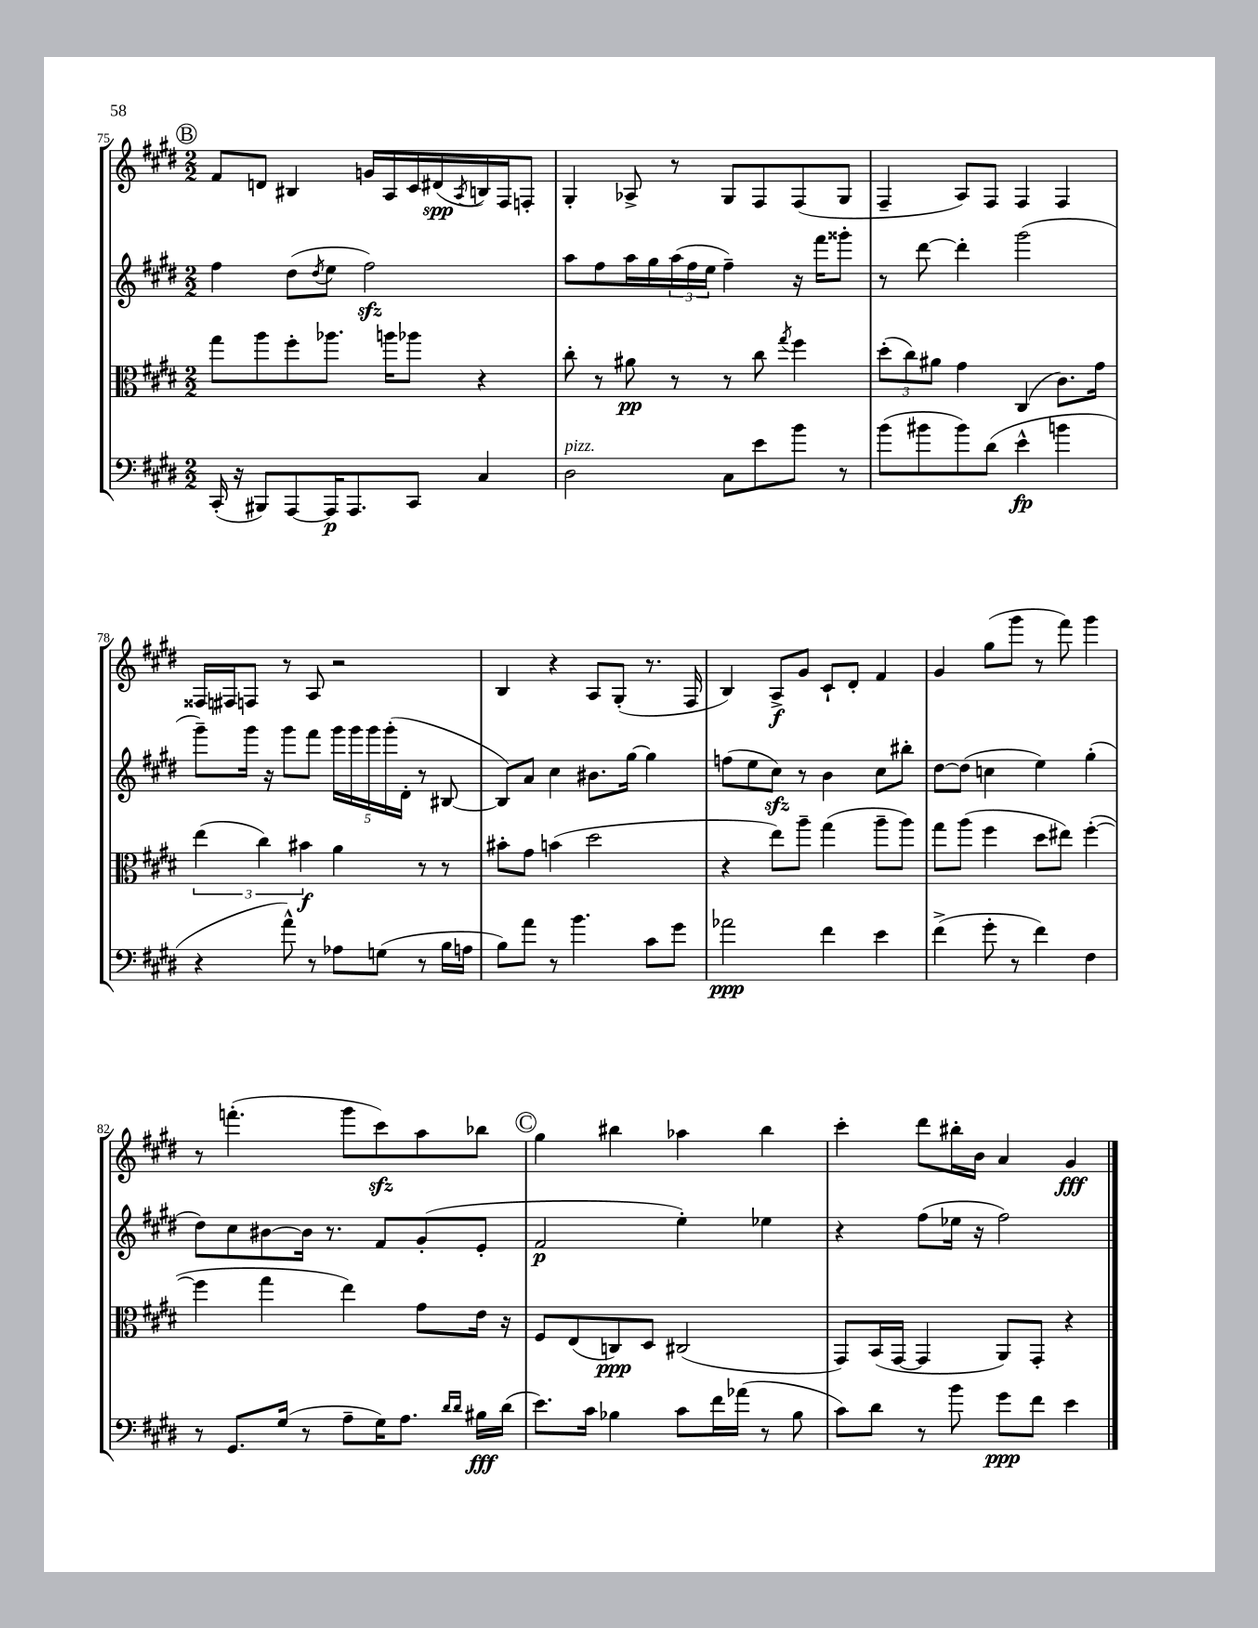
<<
\new StaffGroup <<
\new Staff = "s0" {
    \clef treble \key e \major \numericTimeSignature \time 2/2
    \mark \markup { \circle "B" } fis'8 d'8 bis4 g'16 a16 cis'16 dis'16\spp( \acciaccatura { a8 } b16) fis16 f8-. |
    gis4-. aes8-> r8 gis8 fis8 fis8( gis8 |
    fis4-- a8) fis8 fis4 fis4 |
    fisis16 fis16 f8 r8 a8 r2 |
    b4 r4 a8 gis8-.( r8. fis16 |
    b4) a8->\f gis'8 cis'8-! dis'8-. fis'4 |
    gis'4 gis''8( gis'''8 r8 fis'''8) gis'''4 |
    r8 f'''4.-.( gis'''8 cis'''8\sfz) a''8 bes''8 |
    \mark \markup { \circle "C" } gis''4 bis''4 aes''4 bis''4 |
    cis'''4-. dis'''8 bis''16-. b'16 a'4 gis'4\fff \bar "|." |
}
\new Staff = "s1" {
    \clef treble \key e \major \numericTimeSignature \time 2/2
    \mark \markup { \circle "B" } fis''4 dis''8( \acciaccatura { dis''8 } e''8 fis''2\sfz) |
    a''8 fis''8 a''16 gis''16 \tuplet 3/2 { a''16( fis''16 e''16 } fis''4--) r16 fis'''16 gisis'''8-. |
    r8 dis'''8~ dis'''4-. gis'''2( |
    gis'''8--) gis'''16 r16 gis'''8 fis'''8 \tuplet 5/4 { gis'''16 gis'''16 gis'''16 gis'''16-.( dis'16-. } r8 bis8~ |
    bis8) a'8 cis''4 bis'8. gis''16~ gis''4 |
    f''8( e''8 cis''8\sfz) r8 b'4 cis''8 bis''8-. |
    dis''8~ dis''8( c''4 e''4) gis''4-.( |
    dis''8) cis''8 bis'8~ bis'16 r8. fis'8 gis'8-.( e'8-. |
    \mark \markup { \circle "C" } fis'2\p e''4-.) ees''4 |
    r4 fis''8( ees''16 r16 fis''2) \bar "|." |
}
\new Staff = "s2" {
    \clef alto \key e \major \numericTimeSignature \time 2/2
    \mark \markup { \circle "B" } gis''8 a''8 fis''8-. aes''8. a''16 aes''8 r4 |
    cis''8-. r8 ais'8\pp r8 r8 cis''8 \acciaccatura { gis''8 } fis''4 |
    \tuplet 3/2 { dis''8-.( cis''8) ais'8 } gis'4 cis4( cis'8.) gis'16 |
    \tuplet 3/2 { e''4( cis''4) bis'4\f } a'4 r8 r8 |
    bis'8-. gis'8 b'4( dis''2 |
    r4 e''8) a''8-- gis''4( a''8-- a''8) |
    gis''8 a''8( fis''4 dis''8 eis''8) fis''4~-.( |
    fis''4 gis''4 e''4) gis'8 e'16 r16 |
    \mark \markup { \circle "C" } fis8 e8( c8\ppp) dis8 cis2( |
    gis,8) b,16( gis,16~ gis,4 a,8) gis,8-. r4 \bar "|." |
}
\new Staff = "s3" {
    \clef bass \key e \major \numericTimeSignature \time 2/2
    \mark \markup { \circle "B" } cis,16-.( r16 bis,,8) a,,8~ a,,16\p a,,8. cis,8 cis4 |
    dis2^\markup { \italic "pizz." } cis8 e'8 b'8 r8 |
    b'8( bis'8 bis'8) dis'8( e'4-^\fp b'4 |
    r4 a'8-^) r8 aes8 g8( r8 b16 a16 |
    b8) a'8 r8 b'4. cis'8 gis'8 |
    aes'2\ppp fis'4 e'4 |
    fis'4->( gis'8-. r8 fis'4) fis4 |
    r8 gis,8. gis16( r8 a8-- gis16) a8. \grace { dis'16 dis'16 } bis16\fff dis'16( |
    \mark \markup { \circle "C" } e'8.) cis'16 bes4 cis'8 fis'16 aes'16( r8 bes8 |
    cis'8) dis'8 r8 b'8 gis'8\ppp fis'8 e'4 \bar "|." |
}
>>
>>
\layout { \context { \Score currentBarNumber = #75 } }
